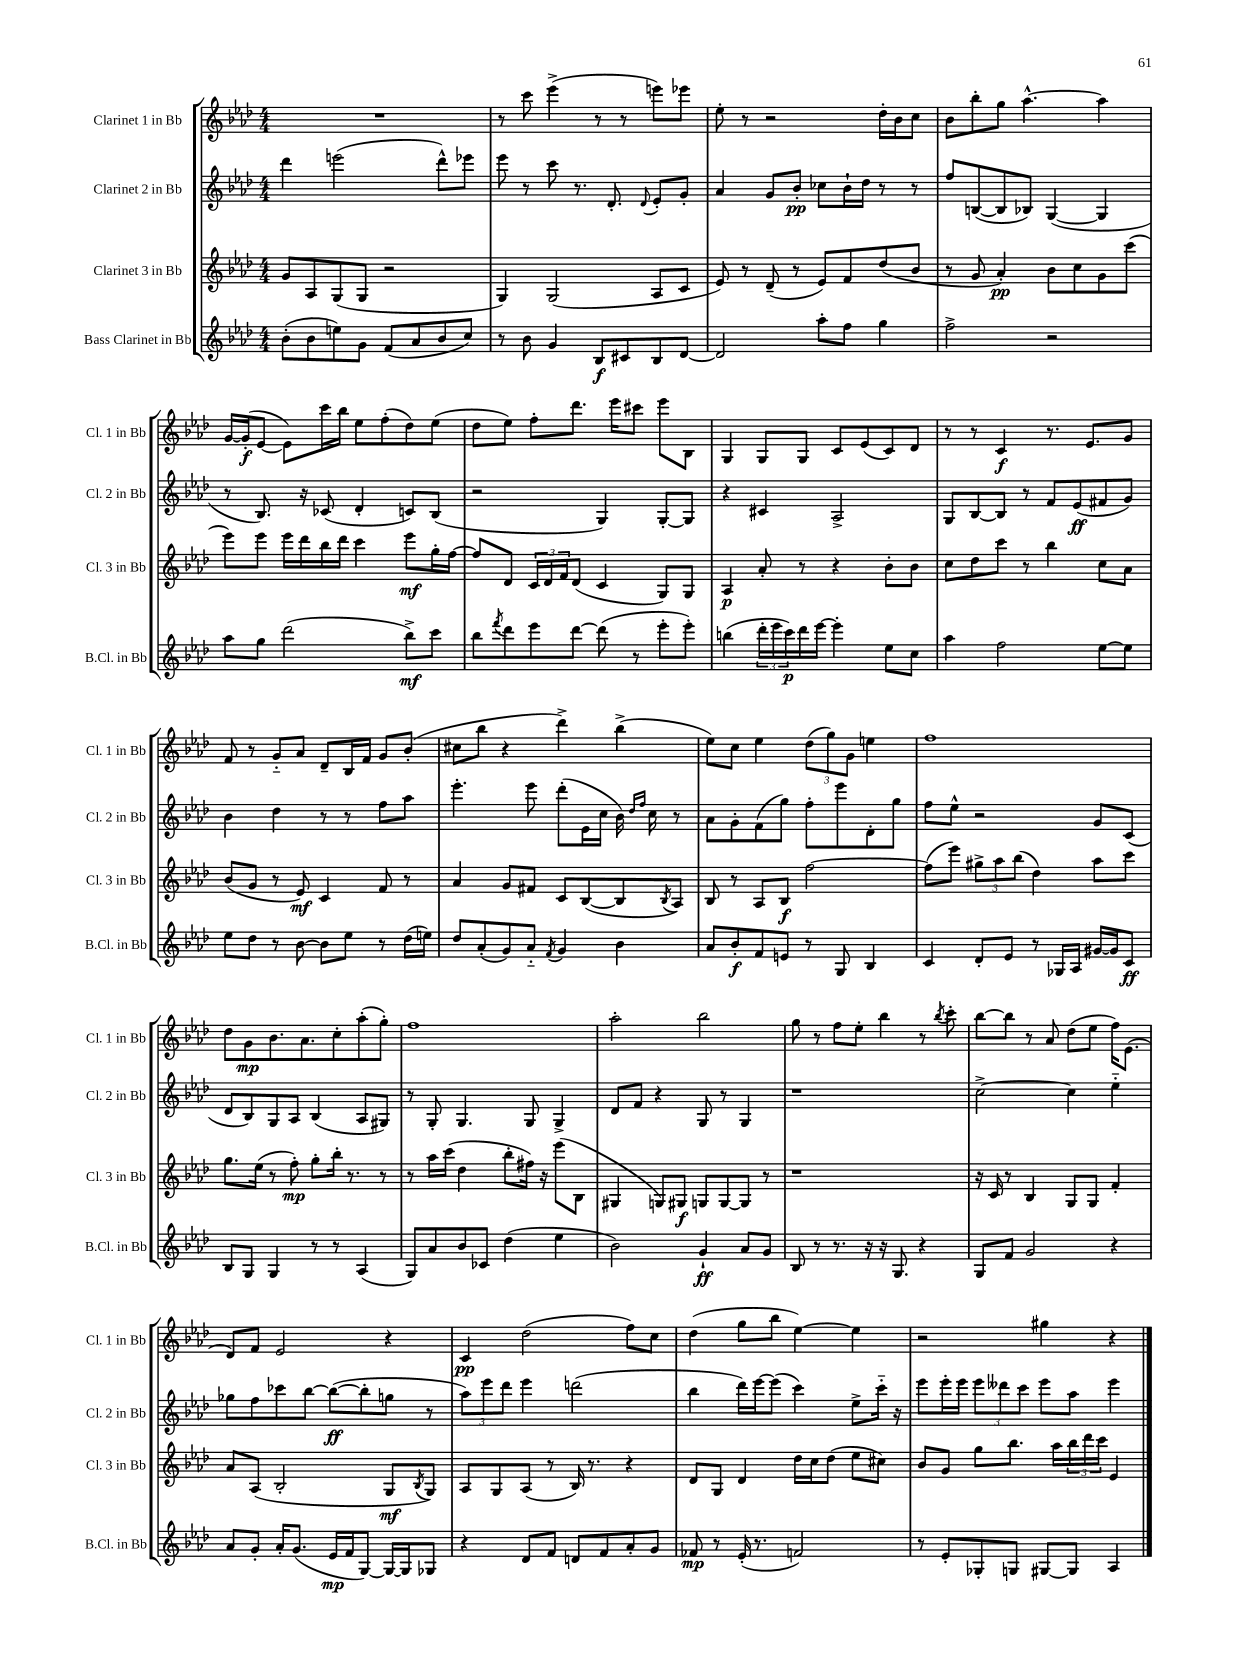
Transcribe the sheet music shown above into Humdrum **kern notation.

**kern	**kern	**kern	**kern
*staff4	*staff3	*staff2	*staff1
*clefG2	*clefG2	*clefG2	*clefG2
*k[b-e-a-d-]	*k[b-e-a-d-]	*k[b-e-a-d-]	*k[b-e-a-d-]
*M4/4	*M4/4	*M4/4	*M4/4
(8b-'	8g	4ddd-	1r
8b-	8A-	.	.
8ee)	(8G	(2eee	.
8g	8G	.	.
(8f	2r	.	.
8a-	.	.	.
8b-	.	8ddd-^^)	.
8cc)	.	8eee-	.
=	=	=	=
8r	4G)	8eee-	8r
8b-	.	8r	8ccc
4g	(2G	8ccc	(4eee-^
.	.	8.r	.
8B-	.	.	8r
.	.	8.d-'	.
8c#	.	.	8r
.	.	8qqd-	.
8B-	8A-	8e-'	8eee)
[8d-	8c	8g'	8eee-
=	=	=	=
2d-]	8e-)	4a-	8ee-'
.	8r	.	8r
.	(8d-~	8g	2r
.	8r	8b-'	.
8aa-'	8e-)	8cc-	.
8ff	8f	16b-`	.
.	.	16dd-	.
4gg	(8dd-	8r	16dd-'
.	.	.	16b-
.	8b-	8r	8cc
=	=	=	=
2ff^	8r	8ff	8b-
.	8g	([8B	8bb-'
.	4a-')	8B]	8gg
.	.	8B-)	[4.aa-^^
2r	8b-	([4G	.
.	8cc	.	.
.	8g	4G]	4aa-]
.	(8ccc	.	.
=	=	=	=
8aa-	8eee-)	8r	[16g
.	.	.	(16g']
8gg	8eee-	8.B-)	[8e-
(2ddd-	16eee-	.	8e-])
.	16ddd-	16r	.
.	16bb-	(8c-	16ccc
.	16ddd-	.	16bb-
.	4ccc	4d-'	8ee-
.	.	.	(8ff'
8bb-^)	8eee-	8c)	8dd-)
8ccc	16gg'	(8B-	(8ee-
.	[16ff	.	.
=	=	=	=
8bb-	8ff]	2r	8dd-
8qfff	.	.	.
8ddd-	8d-	.	8ee-)
8eee-	24c	.	8ff'
.	24d-	.	.
.	24f	.	.
[8ddd-	(8d-	.	8.ddd-
(8ddd-]	4c	4G)	.
.	.	.	16eee-
8r	.	.	8ccc#
8eee-'	8G)	[8G'	8eee-
8eee-')	8G	8G]	8B-
=	=	=	=
(4bb	4A-	4r	4G
24ddd-'	8a-'	4c#	8G
24eee-	.	.	.
24ccc)	.	.	.
16ddd-	8r	.	8G
[16eee-	.	.	.
4eee-']	4r	2A-^	8c
.	.	.	(8e-
8ee-	8b-'	.	8c)
8cc	8b-	.	8d-
=	=	=	=
4aa-	8cc	8G	8r
.	8dd-	[8B-	8r
2ff	8ccc	8B-]	4c
.	8r	8r	.
.	4bb-	8f	8.r
.	.	(8e-	.
.	.	.	8.e-
[8ee-	8cc	8f#	.
8ee-]	8a-	8g)	8g
=	=	=	=
8ee-	(8b-	4b-	8f
8dd-	8g	.	8r
8r	8r	4dd-	8g'~
[8b-	8e-)	.	8a-
8b-]	4c	8r	8d-~
8ee-	.	8r	16B-
.	.	.	16f
8r	8f	8ff	8g
(16dd-	8r	8aa-	(8b-'
16ee)	.	.	.
=	=	=	=
8dd-	4a-	4.eee-'	8cc#
(8a-'	.	.	8bb-
8g)	8g	.	4r
8a-'~	8f#	8eee-	.
8qf	.	.	.
4g	8c	(8ddd-'	4ddd-^)
.	([8B-	16e-	.
.	.	16cc	.
4b-	8B-]	16b-)	(4bb-^
.	.	16qqdd-	.
.	.	16qqff	.
.	.	16cc	.
.	8qB-	.	.
.	8A-)	8r	.
=	=	=	=
8a-	8B-	8a-	8ee-)
8b-'	8r	8g'	8cc
8f	8A-	(8f	4ee-
8e	8B-	8gg)	.
8r	[2ff	8ff'	(12dd-
.	.	.	12gg)
8G	.	8eee-	.
.	.	.	12g
4B-	.	8d-'	4ee
.	.	8gg	.
=	=	=	=
4c	(8ff]	8ff	1ff
.	8eee-)	8ee-^^	.
8d-'	12gg#^	2r	.
.	12aa-	.	.
8e-	.	.	.
.	(12bb-	.	.
8r	4dd-)	.	.
16G-	.	.	.
16A-	.	.	.
[16g#	8aa-	8g	.
16g#]	.	.	.
8c	8ccc	(8c	.
=	=	=	=
8B-	8.gg	8d-	8dd-
8G	.	8B-)	8g
.	(16ee-	.	.
4G	8r	8G	8.b-
.	8ff')	8A-	.
.	.	.	8.a-
8r	8gg'	(4B-	.
8r	16bb-'	.	8cc'
.	8.r	.	.
(4A-	.	8A-	(8aa-'
.	8r	8G#)	8gg')
=	=	=	=
8G)	8r	8r	1ff
8a-	16aa-	8G'	.
.	(16ccc	.	.
8b-	4dd-	4.G	.
8c-	.	.	.
(4dd-	8bb-'	.	.
.	16ff#)	8G	.
.	16r	.	.
4ee-	(8eee-	4G^	.
.	8B-	.	.
=	=	=	=
2b-)	4G#	8d-	2aa-'
.	.	8f	.
.	8G)	4r	.
.	8G#	.	.
4g`	8G	8G	2bb-
.	[8G	8r	.
8a-	8G]	4G	.
8g	8r	.	.
=	=	=	=
8B-	1r	1r	8gg
8r	.	.	8r
8.r	.	.	8ff
.	.	.	8ee-'
16r	.	.	.
16r	.	.	4bb-
8.G	.	.	.
4r	.	.	8r
.	.	.	8qbb-
.	.	.	8ccc'
=	=	=	=
8G	16r	[2cc^	[8bb-
.	16c	.	.
8f	8r	.	8bb-]
2g	4B-	.	8r
.	.	.	8a-
.	8G	4cc]	(8dd-
.	8G	.	8ee-
4r	4f'	4ee-'~	16ff)
.	.	.	(8.e-
=	=	=	=
8a-	8a-	8gg-	8d-)
8g'	(8A-	8ff	8f
16a-'	2B-'	8ccc-	2e-
(8.g	.	.	.
.	.	[8bb-	.
16e-	.	(8bb-_	.
16f	.	.	.
[8G)	.	8bb-']	.
16G_	8G	8gg	4r
16G]	.	.	.
.	8qB-	.	.
8G-	8G)	8r	.
=	=	=	=
4r	8A-	12aa-)	4c
.	.	12eee-	.
.	8G	.	.
.	.	12ddd-	.
8d-	(8A-	4eee-	(2dd-
8f	8r	.	.
8d	16B-)	(2ddd	.
.	8.r	.	.
8f	.	.	.
8a-'	4r	.	8ff)
8g	.	.	8cc
=	=	=	=
8f-	8d-	4bb-	(4dd-
8r	8G	.	.
(16e-'	4d-	16ddd-)	8gg
8.r	.	[16eee-	.
.	.	(8eee-]	8bb-
2f)	16dd-	4ccc)	[4ee-)
.	16cc	.	.
.	(8dd-	.	.
.	8ee-	8ee-^	4ee-]
.	8cc#)	16ccc'~	.
.	.	16r	.
=	=	=	=
8r	8b-	8eee-	2r
8e-'	8g	16eee-'	.
.	.	16eee-	.
8G-'	8gg	12eee-	.
.	.	12ddd--	.
8G	8.bb-	.	.
.	.	12ccc	.
[8G#	.	8eee-	4gg#
.	16aa-	.	.
8G#]	24bb-	8aa-	.
.	24ddd-	.	.
.	24ccc	.	.
4A-	4e-	4eee-	4r
==	==	==	==
*-	*-	*-	*-
